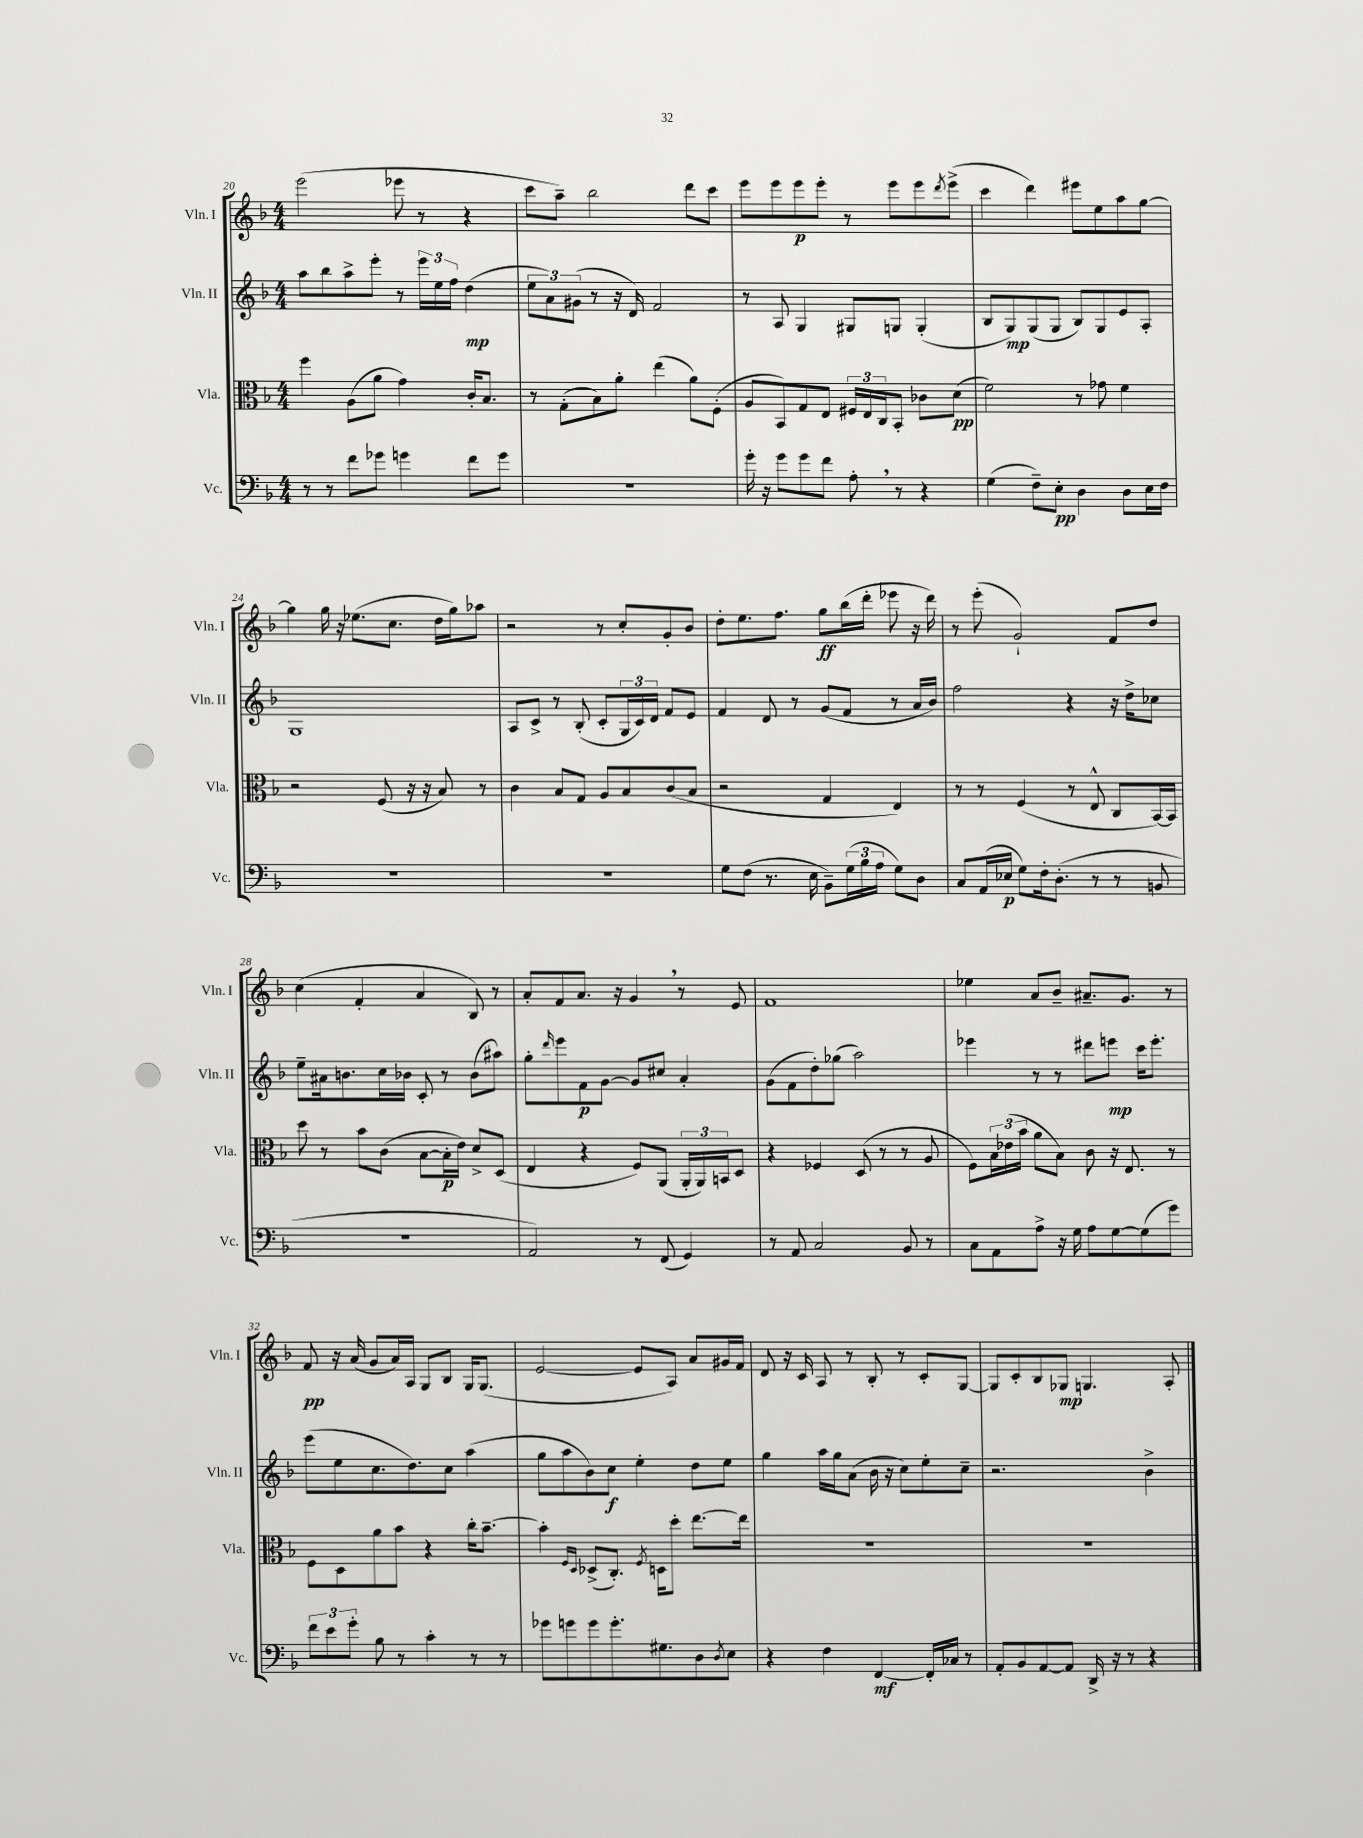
<<
\new StaffGroup <<
\new Staff = "s0" \with { instrumentName = "Vln. I" shortInstrumentName = "Vln. I" } {
    \clef treble \key f \major \numericTimeSignature \time 4/4
    e'''2( ees'''8 r8 r4 |
    c'''8 a''8--) bes''2 d'''8 c'''8 |
    e'''8 e'''8 e'''8\p e'''8-. r8 e'''8 e'''8 \acciaccatura { d'''8 } e'''8->( |
    c'''4 d'''4) eis'''8 e''8 a''8 g''8~ |
    g''4 g''16 r16 ees''8.( c''8. d''16 g''16) aes''8 |
    r2 r8 c''8-. g'8-. bes'8 |
    d''8-. e''8. f''8. g''8\ff bes''16( d'''16-. ees'''8 r16 d'''16) |
    r8 e'''8-.( g'2-!) f'8 d''8 |
    c''4( f'4-. a'4 bes8) r8 |
    a'8-. f'8 a'8. r16 g'4 \breathe r8 e'8 |
    f'1 |
    ees''4 a'8 bes'8-- ais'8.-- g'8. r8 |
    f'8\pp r16 a'16( g'8 a'16) a16 g8 bes8 g16 g8.( |
    e'2~ e'8 a8) a'8 gis'16 f'16 |
    d'8 r16 c'16 a8 r8 bes8-. r8 c'8-. g8~ |
    g8 c'8-. bes8 ges8\mp g4. a8-. \bar "|." |
}
\new Staff = "s1" \with { instrumentName = "Vln. II" shortInstrumentName = "Vln. II" } {
    \clef treble \key f \major \numericTimeSignature \time 4/4
    a''8 bes''8 a''8-> e'''8-. r8 \tuplet 3/2 { e'''16 e''16 f''16 } d''4\mp( |
    \tuplet 3/2 { e''8 a'8) gis'8( } r8 r16 d'16) f'2 |
    r8 a8 g4 gis8 g8 g4-.( |
    bes8 g8\mp) g8( g8 bes8) g8 e'8 a8-. |
    g1 |
    a8 c'8-> r8 bes8-.( c'8-. \tuplet 3/2 { g16 c'16) d'16 } f'8 e'8 |
    f'4 d'8 r8 g'8( f'8 r8 a'16 bes'16) |
    f''2 r4 r16 d''16-> ces''8 |
    e''8-- ais'16 b'8. c''16 bes'16 c'8-. r8 bes'8( ais''8) |
    g''8-. \grace { d'''16 } e'''8 f'8\p g'8~ g'8 cis''8 a'4-. |
    g'8( f'8 d''8-.) ges''8( a''2) |
    ees'''4 r8 r8 dis'''8 e'''8\mp c'''16 e'''8.-. |
    e'''8( e''8 c''8. d''8.) c''8 a''4( |
    g''8 a''8 bes'8) c''8\f e''4-. d''8 e''8 |
    g''4 a''16 g''16 a'8( bes'16 r16 c''8) e''8-. c''8-- |
    r2. bes'4-> \bar "|." |
}
\new Staff = "s2" \with { instrumentName = "Vla." shortInstrumentName = "Vla." } {
    \clef alto \key f \major \numericTimeSignature \time 4/4
    f''4 a8( a'8 g'4) c'16-. bes8. |
    r8 g8-.( bes8) a'8-. e''4( a'8) f8-.( |
    a8 bes,8) g8 e8 \tuplet 3/2 { fis16 e16 c16 } bes,8-. ces'8 d'8\pp( |
    f'2) r8 ges'8 f'4 |
    r2 f8( r16 r16 bes8) r8 |
    c'4 bes8 g8 a8 bes8 c'8( bes8 |
    r2 g4 e4) |
    r8 r8 f4( r8 e8-^ c8 bes,16~) bes,16 |
    d''8 r8 bes'8 c'8( bes8~ bes16-.\p e'16) d'8-> d8( |
    e4 r4 f8) a,8( \tuplet 3/2 { a,16-. a,16) b,16 } d8 |
    r4 fes4 d8( r8 r8 a8 |
    f8) \tuplet 3/2 { bes16 ees'16( bes'16 } a'8 bes8) c'8 r16 e8. r8 |
    f8 d8 a'8 bes'8 r4 c''16-. bes'8.~-- |
    bes'4-. \grace { f16 d16 } des8->( c8.-.) \acciaccatura { f8 } d16 d''8-. e''8.~ e''16 |
    R1 |
    R1 \bar "|." |
}
\new Staff = "s3" \with { instrumentName = "Vc." shortInstrumentName = "Vc." } {
    \clef bass \key f \major \numericTimeSignature \time 4/4
    r8 r8 f'8 ges'8 g'4 f'8 g'8 |
    R1 |
    g'16-. r16 g'8 g'8 f'8 a8-. \breathe r8 r4 |
    g4( f8--) e8-.\pp d4 d8 e16 f16 |
    r1 |
    r1 |
    g8 f8( r8. e16 bes,8--) \tuplet 3/2 { g16( bes16 a16 } g8) d8 |
    c8 a,16( ees16\p g8) f16-. d8.-.( r8 r8 b,8 |
    R1 |
    a,2) r8 f,8( g,4) |
    r8 a,8 c2 bes,8 r8 |
    c8 a,8 a8-> r16 g16 a8 g8~ g8( g'8) |
    \tuplet 3/2 { f'8 e'8 g'8-. } bes8 r8 c'4-. r8 r8 |
    ges'8 g'8 g'8 g'8.-. gis8. d8 \acciaccatura { d8 } e8 |
    r4 f4 f,4~\mf f,16-. ces16 r8 |
    a,8-. bes,8 a,8~ a,8 d,16-> r16 r8 r4 \bar "|." |
}
>>
>>
\layout { \context { \Score currentBarNumber = #20 } }
